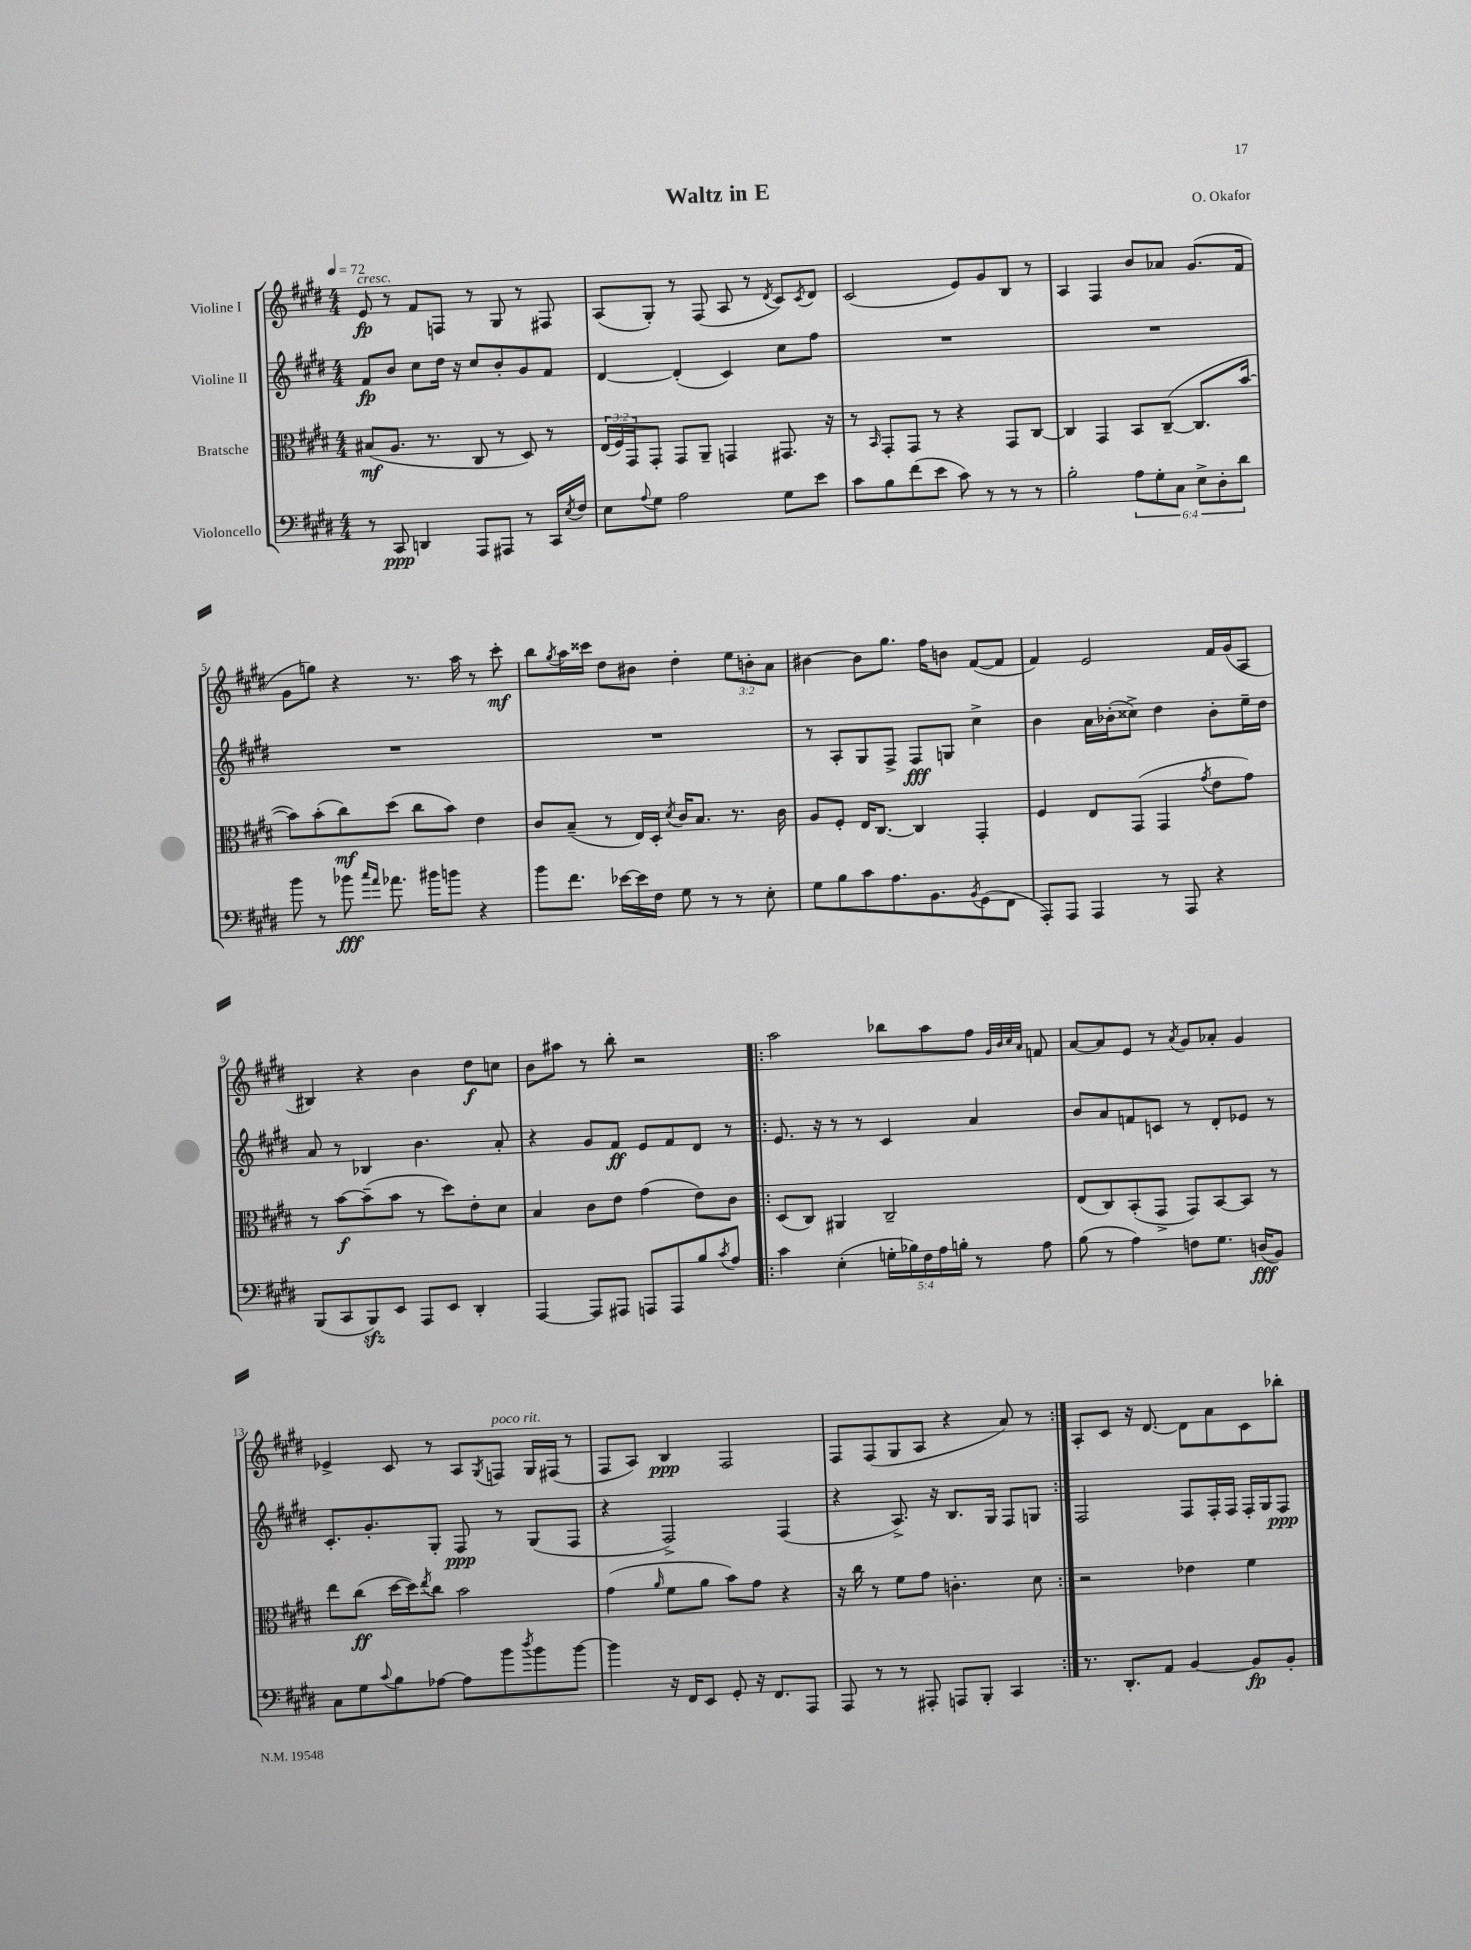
\header { title = "Waltz in E" composer = "O. Okafor" }
<<
\new StaffGroup <<
\new Staff = "s0" \with { instrumentName = "Violine I" } {
    \clef treble \key e \major \numericTimeSignature \time 4/4 \override Staff.TupletNumber.text = #tuplet-number::calc-fraction-text \tempo 4 = 72
    e'8\fp^\markup { \italic "cresc." } r8 fis'8 f8 r8 gis8 r8 fis8 |
    a8( gis8-.) r8 fis8( a8 r8 \acciaccatura { dis'8 } cis'8) \acciaccatura { cis'8 } dis'8 |
    cis'2( e'8) gis'8 b8 r8 |
    a4 fis4 b'8 aes'8 gis'8.( fis'16 |
    gis'8 g''8) r4 r8. a''16 r8 cis'''8-.\mf |
    b''8 \acciaccatura { gis''8 } a''16 cisis'''16 dis''8 bis'8 dis''4-. \tuplet 3/2 { e''8 b'8-. a'8 } |
    bis'4~ bis'8 gis''8. fis''16 b'8 fis'8~( fis'8 |
    fis'4) e'2 fis'16 gis'16( a8 |
    bis4) r4 b'4 dis''8\f c''8 |
    b'8 ais''8 r8 b''8-. r2 |
    \repeat volta 2 { a''2 bes''8 a''8 fis''8 \grace { gis'32 b'32 cis''32 a'32 } f'8 |
    a'8~ a'8 e'8 r8 \acciaccatura { a'8 } gis'8 aes'8-. gis'4 |
    ees'4-> cis'8 r8 a8 \acciaccatura { gis8 } f8^\markup { \italic "poco rit." } gis16 fis16( r8 |
    fis8 a8) b4\ppp fis2 |
    fis8 fis8( gis8 a8 r4 a'8) r8 | }
    a8-. cis'8 r16 dis'8.~ dis'8 a'8 cis'8 bes''8-. \bar "|." |
}
\new Staff = "s1" \with { instrumentName = "Violine II" } {
    \clef treble \key e \major \numericTimeSignature \time 4/4
    fis'8\fp b'8 cis''8 dis''16 r16 cis''8 b'8-. gis'8 fis'8 |
    dis'4~ dis'4-.( cis'4) cis''8 fis''8 |
    R1 |
    R1 |
    R1 |
    R1 |
    r8 a8-. gis8 fis8-> fis8\fff g8 cis''4-> |
    b'4 a'16 bes'16-.( cisis''8->) dis''4 bes'8-. e''16-- dis''16 |
    a'8 r8 bes4 b'4. a'8-. |
    r4 gis'8 fis'8\ff e'8 fis'8 dis'8 r8 |
    \repeat volta 2 { e'8. r16 r8 r8 cis'4 a'4 |
    b'8 a'8 f'8 c'8 r8 dis'8-. ees'8 r8 |
    cis'8.-. gis'8.-. gis8-. fis8\ppp r8 gis8( fis8 |
    r4 fis2->) fis4( |
    r4 a8.->) r16 b8. gis16 fis8 g8 | }
    fis2 fis8 fis16-. fis16 fis16-. gis16 fis8\ppp \bar "|." |
}
\new Staff = "s2" \with { instrumentName = "Bratsche" } {
    \clef alto \key e \major \numericTimeSignature \time 4/4 \override Staff.TupletNumber.text = #tuplet-number::calc-fraction-text
    bis8\mf( a8. r8. cis8 r8 dis8) r8 |
    \tuplet 3/2 { e16( fis16) gis,16 } gis,8-. gis,8 a,8-- g,4 gis,8. r16 |
    r8 \grace { b,16 } gis,8-. gis,8 r8 r4 gis,8 cis8~ |
    cis4 gis,4 b,8 cis8~--( cis8. b'16~ |
    b'8) b'8-.( cis''8\mf) dis''8( cis''8 b'8) e'4 |
    cis'8 b8--( r8 e16) dis16-. \acciaccatura { dis'8 } cis'16 b8. r8. cis'16 |
    a8 fis8-. e16 cis8.~ cis4 gis,4-. |
    fis4 e8 gis,8( gis,4 \acciaccatura { gis'8 } e'8 gis'8) |
    r8 b'8~\f b'8--( b'8 r8 dis''8) e'8-. dis'8 |
    b4 cis'8 e'8 gis'4( e'8) cis'8 |
    \repeat volta 2 { dis8( cis8) ais,4 cis2-- |
    e8( cis8) b,8-.( gis,8-> gis,8) b,8~ b,8 r8 |
    e''8 cis''8\ff( dis''16~ dis''16) \acciaccatura { e''8 } cis''8 b'2 |
    gis'4( \grace { a'16 } fis'8 a'8 b'8) gis'8 r4 |
    r16 cis''16 r8 fis'8 gis'8 c'4.-. dis'8 | }
    r2 ees'4 fis'4 \bar "|." |
}
\new Staff = "s3" \with { instrumentName = "Violoncello" } {
    \clef bass \key e \major \numericTimeSignature \time 4/4 \override Staff.TupletNumber.text = #tuplet-number::calc-fraction-text
    r8 cis,8\ppp d,4 a,,8 ais,,8 r8 cis,16 \acciaccatura { e8 } fis16 |
    e8 \appoggiatura { a8 } gis8 a2 gis8 e'8 |
    cis'8 b8 fis'8( e'8 cis'8) r8 r8 r8 |
    b2-. \tuplet 6/4 { a8 gis8-. cis8 e8-> dis8-. dis'8 } |
    b'8 r8 bes'8\fff \grace { cis''16 a'16 } aes'8. bis'16 b'8 r4 |
    b'8 fis'8. ees'16~ ees'16 fis16 gis8 r8 r8 e8-. |
    gis8 b8 cis'8 a8. b,8. \acciaccatura { b,8 } gis,8( fis,8 |
    a,,8-.) a,,8 a,,4 r8 a,,8 r4 |
    b,,8( cis,8 b,,8\sfz) e,8 a,,8 e,8 dis,4-. |
    a,,4~ a,,8 ais,,8 a,,8 a,,8 b8 \acciaccatura { cis'8 } a8 |
    \repeat volta 2 { cis'4 e4-.( \tuplet 5/4 { g16-. bes16) fis16 a16 b16-. } r8 a8 |
    b8( r8 a4) f8 gis8. d16\fff( b,8) |
    cis8 gis8 \appoggiatura { cis'8 } b8 aes8~ aes8 b'8 \acciaccatura { dis''8 } b'8 b'8~ |
    b'4 r16 fis,16 e,8 gis,8-. r16 fis,8. a,,8 |
    a,,8 r8 r8 ais,,8-. a,,8 b,,8-. cis,4 | }
    r8. dis,8.-. a,8 b,4~ b,8\fp b,8-. \bar "|." |
}
>>
>>
